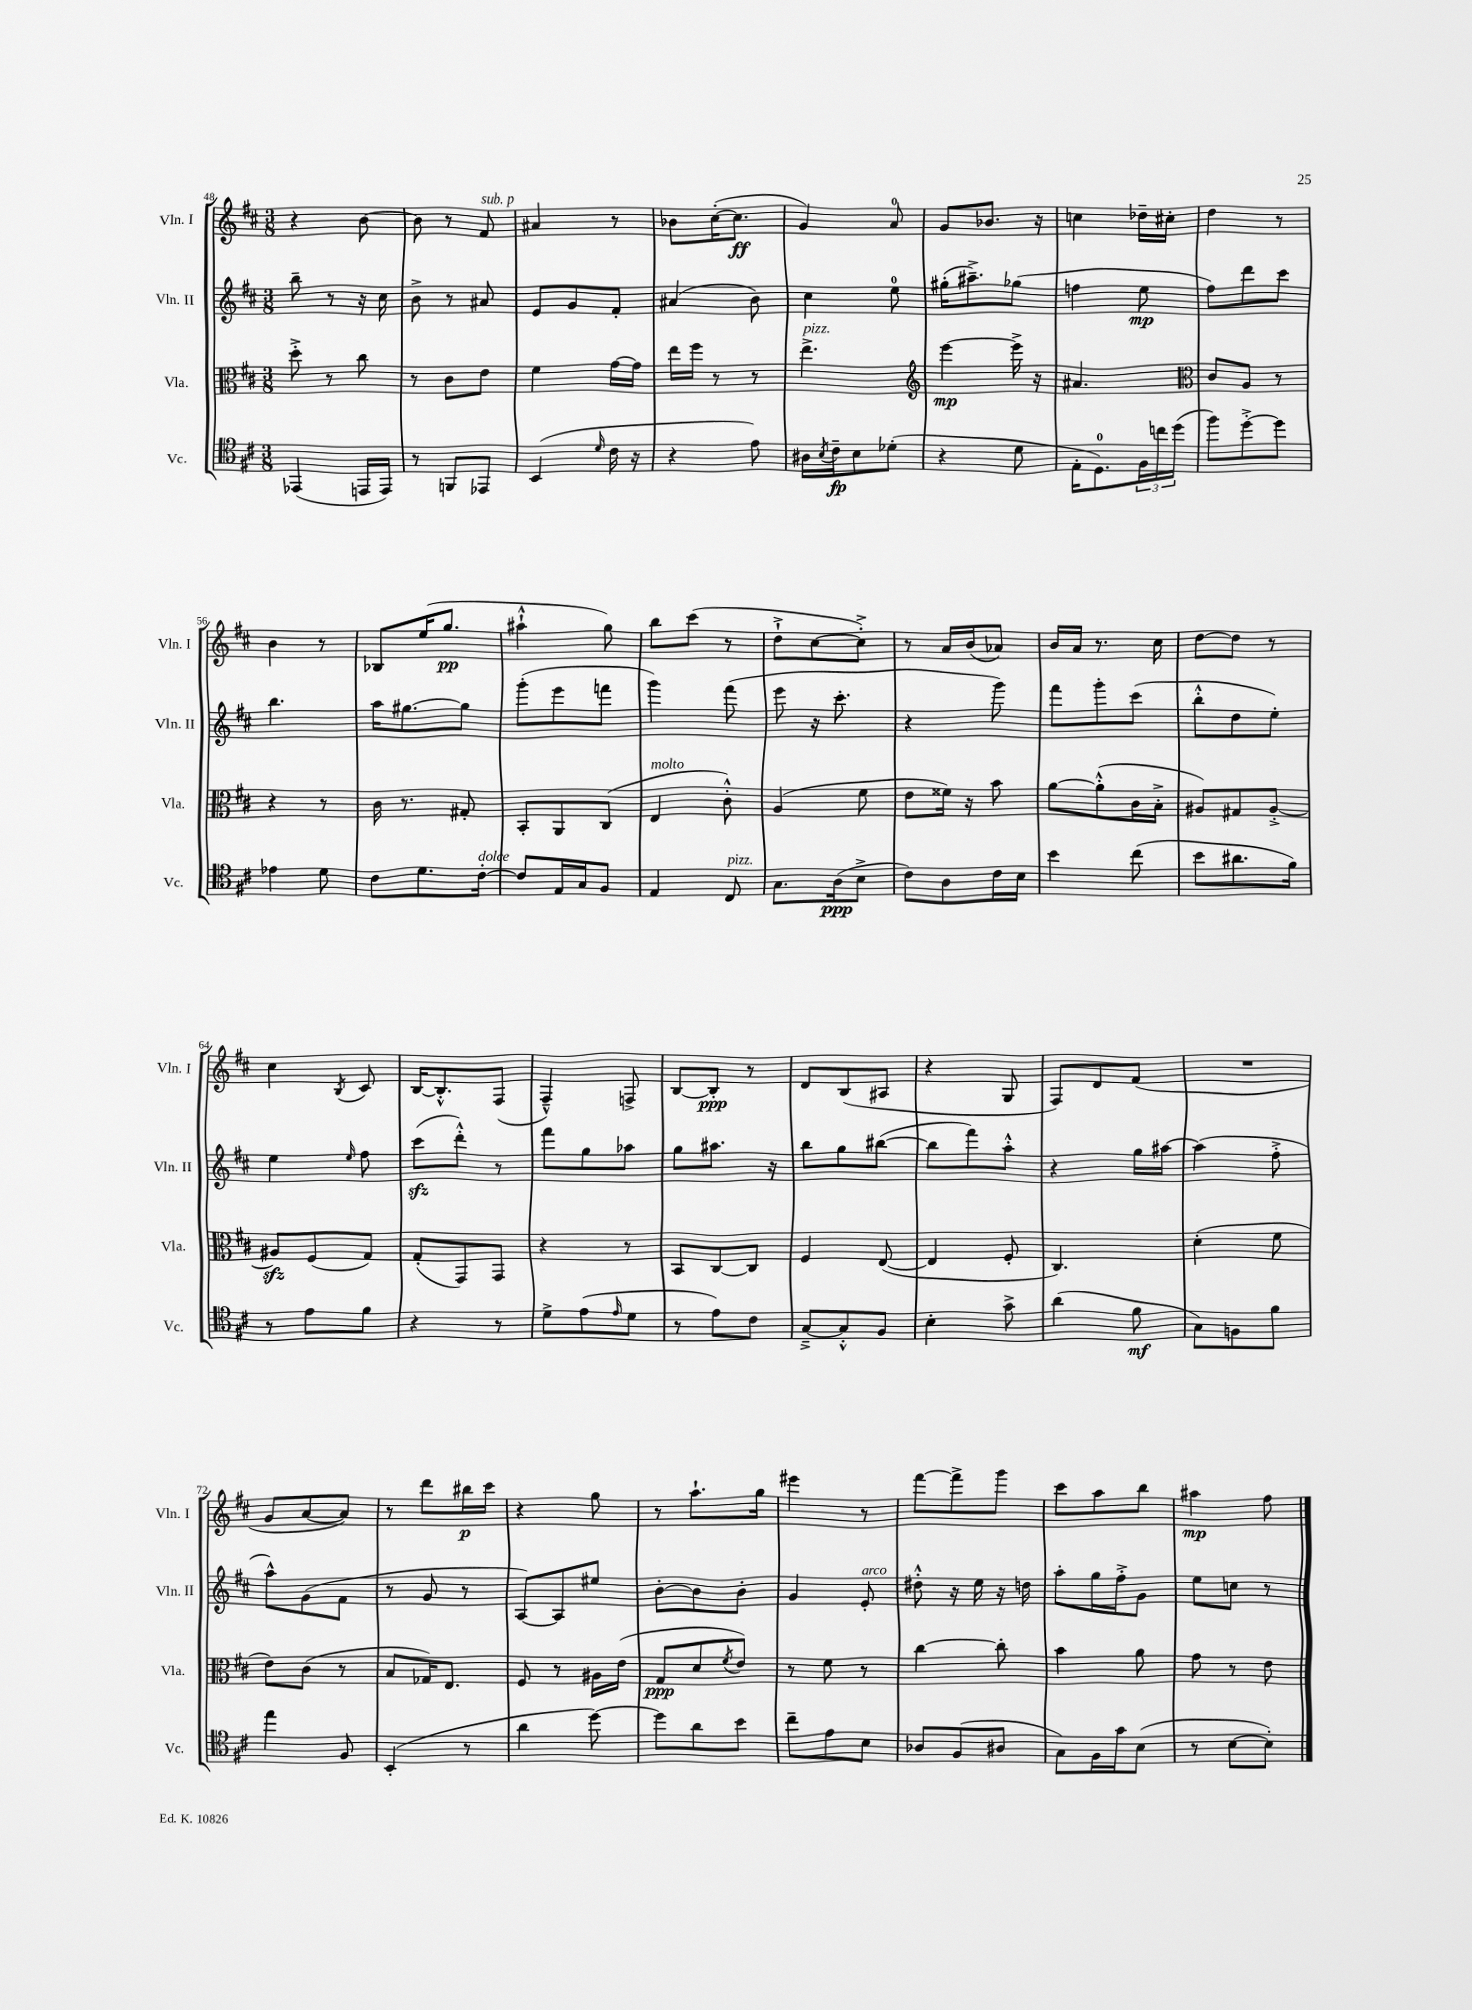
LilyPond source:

<<
\new StaffGroup <<
\new Staff = "s0" \with { instrumentName = "Vln. I" shortInstrumentName = "Vln. I" } {
    \clef treble \key d \major \numericTimeSignature \time 3/8
    r4 b'8~ |
    b'8 r8 fis'8^\markup { \italic "sub. p" } |
    ais'4 r8 |
    bes'8 cis''16~-.( cis''8.\ff |
    g'4) a'8-0 |
    g'8 bes'8. r16 |
    c''4 des''16-- cis''16-. |
    d''4 r8 |
    b'4 r8 |
    bes8 e''16( g''8.\pp |
    ais''4-!-^ g''8) |
    b''8 cis'''8( r8 |
    d''8-!-> cis''8~ cis''8-.->) |
    r8 a'16 b'16( aes'8) |
    b'16 a'16 r8. cis''16 |
    d''8~ d''8 r8 |
    cis''4 \acciaccatura { b8 } cis'8 |
    b16~ b8.-.-^ fis8( |
    fis4---^) f8-> |
    b8~ b8-.\ppp r8 |
    d'8 b8( ais8 |
    r4 g8 |
    fis8) d'8 fis'8( |
    R4. |
    g'8 a'8~ a'8) |
    r8 d'''8 bis''16\p cis'''16 |
    r4 g''8 |
    r8 a''8.-! g''16 |
    eis'''4 r8 |
    fis'''8~ fis'''8-> g'''8 |
    cis'''8 a''8 b''8 |
    ais''4\mp fis''8 \bar "|." |
}
\new Staff = "s1" \with { instrumentName = "Vln. II" shortInstrumentName = "Vln. II" } {
    \clef treble \key d \major \numericTimeSignature \time 3/8
    b''8-- r8 r16 cis''16 |
    b'8-> r8 ais'8 |
    e'8 g'8 fis'8-. |
    ais'4( b'8) |
    cis''4 e''8-0 |
    gis''16-.( ais''8.--->) ges''8( |
    f''4 e''8\mp |
    fis''8) d'''8 cis'''8 |
    b''4. |
    a''16 gis''8.~ gis''8 |
    g'''8-.( e'''8 f'''8 |
    g'''4) fis'''8( |
    e'''8 r16 cis'''8.-. |
    r4 g'''8) |
    fis'''8 g'''8-. cis'''8( |
    b''8-.-^ d''8 e''8-.) |
    e''4 \grace { e''16 } fis''8 |
    cis'''8\sfz( d'''8-.-^) r8 |
    fis'''8 g''8 aes''8 |
    g''8 ais''8. r16 |
    b''8 g''8 bis''8~( |
    bis''8 fis'''8) a''8-.-^ |
    r4 g''16 ais''16~ |
    ais''4( fis''8-.-> |
    a''8-^) g'8( fis'8 |
    r8 g'8 r8 |
    a8~) a8 eis''8 |
    b'8~-. b'8 b'8-. |
    g'4 e'8-.^\markup { \italic "arco" } |
    dis''8-.-^ r16 e''16 r16 d''16 |
    a''8-. g''16 fis''16-.-> g'8 |
    e''8 c''8 r8 \bar "|." |
}
\new Staff = "s2" \with { instrumentName = "Vla." shortInstrumentName = "Vla." } {
    \clef alto \key d \major \numericTimeSignature \time 3/8
    d''8-.-> r8 cis''8 |
    r8 cis'8 e'8 |
    fis'4 g'16~ g'16 |
    e''16 fis''16 r8 r8 |
    e''4.->^\markup { \italic "pizz." } |
    \clef treble e'''4~\mp e'''16-> r16 |
    ais'4. |
    \clef alto cis'8 a8 r8 |
    r4 r8 |
    cis'16 r8. gis8-. |
    b,8-. a,8 cis8( |
    e4^\markup { \italic "molto" } cis'8-.-^) |
    a4( fis'8 |
    e'8 fisis'16) r16 b'8 |
    a'8~ a'8-.-^( cis'16 b16-.-> |
    ais8) gis8 ais8~-.-> |
    ais8\sfz fis8( g8) |
    g8-.( g,8) g,8 |
    r4 r8 |
    b,8 cis8~ cis8 |
    fis4 e8~( |
    e4 fis8-. |
    cis4.) |
    d'4-.( fis'8 |
    e'8) cis'8( r8 |
    b8 ges16) e8. |
    fis8 r8 ais16 e'16( |
    g8\ppp d'8 \acciaccatura { fis'8 } e'8) |
    r8 fis'8 r8 |
    cis''4~ cis''8-. |
    b'4 a'8 |
    g'8 r8 e'8 \bar "|." |
}
\new Staff = "s3" \with { instrumentName = "Vc." shortInstrumentName = "Vc." } {
    \clef tenor \key d \major \numericTimeSignature \time 3/8
    ees,4( e,16 e,16) |
    r8 f,8 ees,8 |
    b,4( \grace { d'16 } cis'16 r16 |
    r4 e'8) |
    ais16 \acciaccatura { b8 } cis'16--\fp b8 des'8-.( |
    r4 d'8 |
    e16-. d8.-0) \tuplet 3/2 { fis16 c''16 d''16( } |
    fis''8) d''8~-.-> d''8 |
    ees'4 d'8 |
    cis'8 d'8. cis'16~-.^\markup { \italic "dolce" } |
    cis'8 e16 g16 fis8 |
    e4 cis8^\markup { \italic "pizz." } |
    g8. a16\ppp( b8-> |
    cis'8) a8 cis'16 b16 |
    b'4 cis''8( |
    b'8 ais'8. fis'16) |
    r8 e'8 fis'8 |
    r4 r8 |
    d'8-> e'8( \grace { e'16 } d'8 |
    r8 e'8) cis'8 |
    g8~---> g8-.-^ fis8 |
    b4-. g'8-> |
    a'4( fis'8\mf |
    g8) f8 fis'8 |
    e''4 fis8 |
    b,4-.( r8 |
    a'4 d''8~) |
    d''8 a'8 b'8 |
    cis''8-- e'8 b8 |
    aes8 fis8( ais8 |
    g8) fis16 g'16 b8( |
    r8 b8~ b8-.) \bar "|." |
}
>>
>>
\layout { \context { \Score currentBarNumber = #48 } }
